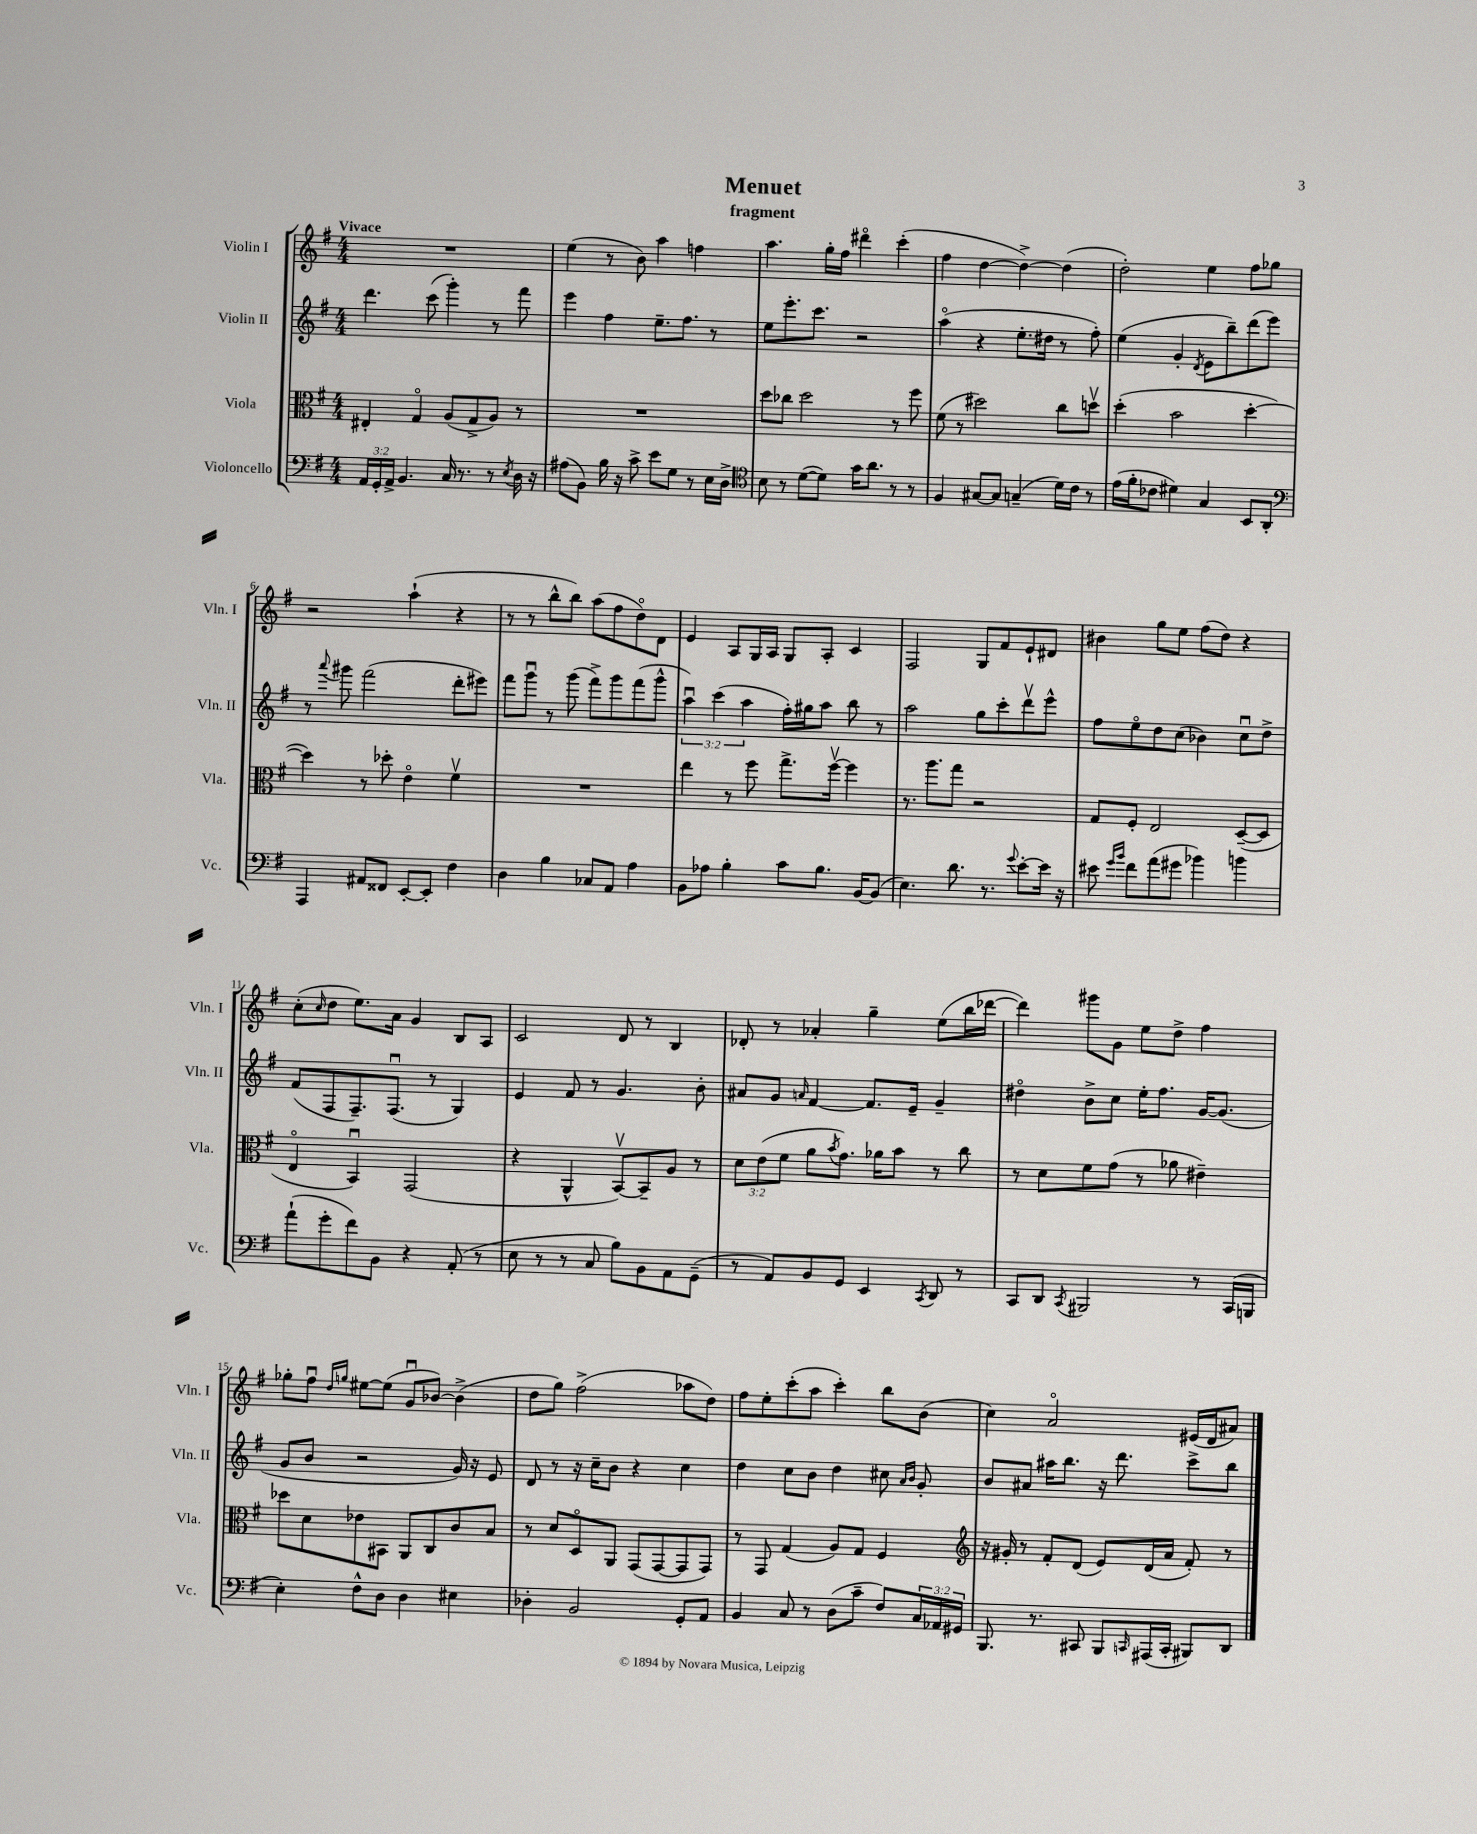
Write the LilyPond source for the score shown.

\header { title = "Menuet" subtitle = "fragment" }
<<
\new StaffGroup <<
\new Staff = "s0" \with { instrumentName = "Violin I" shortInstrumentName = "Vln. I" } {
    \clef treble \key g \major \numericTimeSignature \time 4/4 \tempo "Vivace"
    R1 |
    e''4( r8 b'8) a''4 f''4 |
    a''4. g''16-. fis''16 dis'''4\flageolet c'''4-.( |
    fis''4 d''4~ d''4~->) d''4( |
    d''2-.) e''4 fis''8 ges''8 |
    r2 a''4-!( r4 |
    r8 r8 b''8-^ b''8) a''8( fis''8 d''8\flageolet) d'8 |
    e'4 a8 g16 a16 g8 a8-. c'4 |
    fis2 g8 fis'8 e'8-! dis'8 |
    bis'4 g''8 e''8 fis''8( d''8) r4 |
    c''8-.( \grace { c''16 } d''8 e''8.) a'16 g'4 b8 a8 |
    c'2 d'8 r8 b4 |
    des'8-. r8 aes'4-. g''4-- e''8( b''16 des'''16~ |
    des'''4) gis'''8 g'8 e''8 d''8-> fis''4 |
    ges''8-. fis''8\downbow \grace { d''16 g''16 } eis''8~ eis''8( g'8\downbow bes'8~) bes'4->( |
    d''8 g''8) fis''2->( aes''8 d''8) |
    fis''8 e''8-. c'''8-.( a''8 c'''4-.) b''8 b'8( |
    c''4) a'2\flageolet eis'16( d'16 ais'8) \bar "|." |
}
\new Staff = "s1" \with { instrumentName = "Violin II" shortInstrumentName = "Vln. II" } {
    \clef treble \key g \major \numericTimeSignature \time 4/4 \override Staff.TupletNumber.text = #tuplet-number::calc-fraction-text
    d'''4. c'''8( g'''4-.) r8 fis'''8 |
    e'''4 fis''4 e''8.-- fis''8. r8 |
    e''8 e'''8.-. c'''8. r2 |
    a''4\flageolet( r4 e''8.-. dis''16 r8 fis''8-.) |
    e''4( g'4-. \acciaccatura { d'8 } e'8 b''8--) d'''8( e'''8) |
    r8 \appoggiatura { a'''8 } gis'''8 fis'''2( d'''8-. eis'''8) |
    fis'''8 g'''8\downbow r8 g'''8( fis'''8->) g'''8 fis'''8( g'''8-^ |
    \tuplet 3/2 { a''4\downbow) c'''4( a''4 } fis''16-.) gis''16 a''8 b''8 r8 |
    a''2 g''8 c'''8-. d'''8\upbow e'''8-^ |
    fis''8 e''8\flageolet d''8 c''8( bes'4) c''8\downbow d''8-> |
    fis'8( fis8 fis8.--) fis8.\downbow( r8 g4) |
    e'4 fis'8 r8 g'4. b'8-. |
    ais'8 g'8 \grace { a'16 } fis'4~ fis'8. e'16-- g'4-- |
    dis''4\flageolet b'8-> c''8 e''16-. fis''8. g'16~ g'8.( |
    g'8 b'8 r2 g'16) r16 e'8 |
    d'8 r8 r16 c''16-- b'8 r4 c''4 |
    d''4 c''8 b'8 d''4 cis''8 \grace { a'16 b'16 } g'8-. |
    b'8 ais'8 ais''16 b''8. r16 d'''8. c'''8-> b''8 \bar "|." |
}
\new Staff = "s2" \with { instrumentName = "Viola" shortInstrumentName = "Vla." } {
    \clef alto \key g \major \numericTimeSignature \time 4/4 \override Staff.TupletNumber.text = #tuplet-number::calc-fraction-text
    eis4-. g4\flageolet a8( g8-> a8) r8 |
    R1 |
    d''8 ces''8 d''2 r8 fis''8 |
    fis'8( r8 dis''2) c''8 d''8\upbow |
    d''4-.( b'2 d''4~-. |
    d''4) r8 des''8-. e'4\flageolet fis'4\upbow |
    R1 |
    e''4 r8 fis''8 g''8.-> fis''16~\upbow fis''4 |
    r8. a''8. g''8 r2 |
    g8 fis8-. e2 d8~--( d8 |
    e4\flageolet b,4\downbow) g,2( |
    r4 a,4-^ b,8~\upbow) b,8-- a8 r8 |
    \tuplet 3/2 { d'8 e'8( fis'8 } a'8 \acciaccatura { b'8 } g'8.) aes'16 b'8 r8 c''8 |
    r8 d'8 fis'8 g'8( r8 aes'8 eis'4--) |
    des''8 d'8 ees'8 bis,8 a,8 c8 c'8 b8 |
    r8 d'8 d8\flageolet a,8 g,8( g,8~ g,8 g,8) |
    r8 g,8 g4( a8) g8 fis4 |
    \clef treble r16 gis'16-. r8 fis'8-. d'8( e'8) d'16( a'16 fis'8-.) r8 \bar "|." |
}
\new Staff = "s3" \with { instrumentName = "Violoncello" shortInstrumentName = "Vc." } {
    \clef bass \key g \major \numericTimeSignature \time 4/4 \override Staff.TupletNumber.text = #tuplet-number::calc-fraction-text
    \tuplet 3/2 { a,16 g,16-. a,16-> } b,4. c16 r8. r8 \acciaccatura { e8 } d16 r16 |
    ais8( b,8) b16 r16 c'8-> e'8 g8 r8 e16 d16-> |
    \clef tenor b8 r8 d'8~( d'8) g'16 a'8. r8 r8 |
    fis4 gis8~ gis8 g4--( d'16) c'16 r8 |
    e'16( fis'16-. ces'8 dis'4) g4 b,8 a,8-. |
    \clef bass a,,4 ais,8 fisis,8 e,8~-. e,8-. fis4 |
    d4 b4 ces8 a,8 a4 |
    b,8 aes8 b4-. c'8 b8. b,16~ b,8( |
    e4.) d'8. r8. \appoggiatura { g'8 } e'8~-. e'16 r16 |
    eis'8 \grace { g'16 b'16 } fis'8 a'8( gis'8 bes'4) b'4 |
    a'8-!( g'8-. fis'8) b,8 r4 a,8-.( r8 |
    e8 r8 r8 c8 b8) b,8 a,8 g,8--( |
    r8 a,8) b,8 g,8 e,4 \acciaccatura { c,8 } d,8 r8 |
    c,8 d,8 \acciaccatura { c,8 } bis,,2 r8 c,16( b,,16 |
    e4-.) fis8-^ d8 d4 eis4 |
    des4-. b,2 g,8-. a,8 |
    b,4 c8 r8 d8( c'8-- fis8) \tuplet 3/2 { c16 aes,16 gis,16 } |
    b,,8. r8. cis,8 b,,8 \grace { c,16 } ais,,16( c,16-. bis,,8) d,8 \bar "|." |
}
>>
>>
